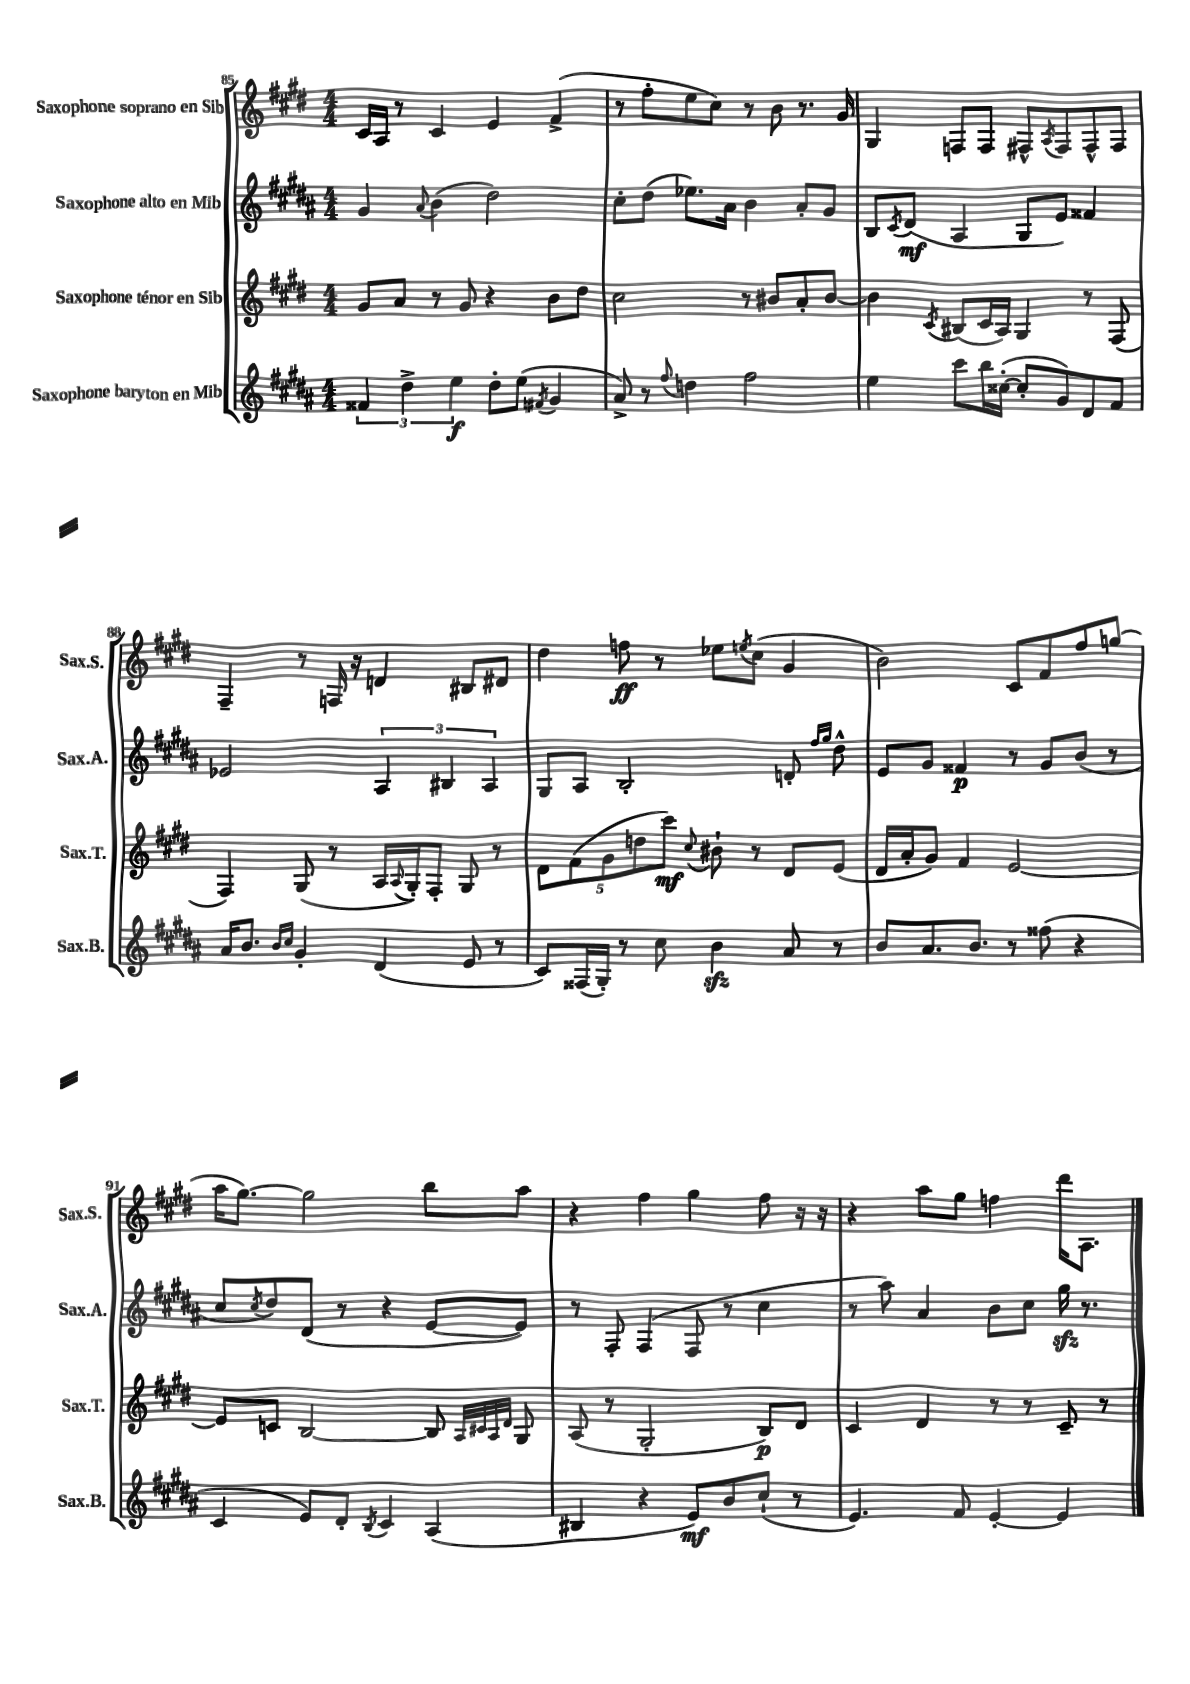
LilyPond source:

<<
\new StaffGroup <<
\new Staff = "s0" \with { instrumentName = "Saxophone soprano en Sib" shortInstrumentName = "Sax.S." } {
    \clef treble \key e \major \numericTimeSignature \time 4/4
    cis'16 a16 r8 cis'4 e'4 fis'4->( |
    r8 fis''8-. e''8 cis''8) r8 b'8 r8. gis'16 |
    gis4 f8 f8 fis8-^ \acciaccatura { a8 } fis8 fis8-^ fis8 |
    fis4-- r8 f16 r16 d'4 bis8 dis'8 |
    dis''4 f''8\ff r8 ees''8 \acciaccatura { e''8 } cis''8( gis'4 |
    b'2) cis'8 fis'8 fis''8 g''8( |
    a''16 gis''8.~) gis''2 b''8 a''8 |
    r4 fis''4 gis''4 fis''8 r16 r16 |
    r4 a''8 gis''8 f''4 dis'''16 a8. \bar "|." |
}
\new Staff = "s1" \with { instrumentName = "Saxophone alto en Mib" shortInstrumentName = "Sax.A." } {
    \clef treble \key b \major \numericTimeSignature \time 4/4
    gis'4 \appoggiatura { ais'8 } b'4( dis''2) |
    cis''8-. dis''8( ees''8.) ais'16 b'4 ais'8-. gis'8 |
    b8 \acciaccatura { cis'8 } dis'8\mf( ais4 gis8 e'8) fisis'4 |
    ees'2 \tuplet 3/2 { ais4 bis4 ais4 } |
    gis8 ais8 b2-. d'8-. \grace { fis''16 gis''16 } dis''8-^ |
    e'8 gis'8 fisis'4\p r8 gis'8 b'8( r8 |
    cis''8 \acciaccatura { cis''8 } dis''8) dis'8( r8 r4 e'8~ e'8) |
    r8 fis8-. fis4( fis8 r8 cis''4 |
    r8 ais''8) ais'4 b'8 cis''8 gis''16\sfz r8. \bar "|." |
}
\new Staff = "s2" \with { instrumentName = "Saxophone ténor en Sib" shortInstrumentName = "Sax.T." } {
    \clef treble \key e \major \numericTimeSignature \time 4/4
    gis'8 a'8 r8 gis'8 r4 b'8 dis''8 |
    cis''2 r8 bis'8 a'8-. bis'8~ |
    bis'4 \acciaccatura { cis'8 } bis8( cis'16 a16) gis4 r8 fis8( |
    fis4) gis8( r8 a16 \appoggiatura { a8 } gis16-.) fis8-. gis8 r8 |
    \tuplet 5/4 { dis'8 fis'8( gis'8 d''8 cis'''8\mf) } \appoggiatura { cis''8 } bis'8-! r8 dis'8 e'8( |
    dis'16 a'16-. gis'8) fis'4 e'2~ |
    e'8 c'8 b2~ b8 \grace { a32 cis'32 a32 dis'32 } gis8 |
    a8( r8 gis2-. b8\p) dis'8 |
    cis'4 dis'4 r8 r8 cis'8-- r8 \bar "|." |
}
\new Staff = "s3" \with { instrumentName = "Saxophone baryton en Mib" shortInstrumentName = "Sax.B." } {
    \clef treble \key b \major \numericTimeSignature \time 4/4
    \tuplet 3/2 { fisis'4 dis''4-> e''4\f } dis''8-. e''8( \acciaccatura { fis'8 } gis'4 |
    ais'8->) r8 \appoggiatura { fis''8 } d''4 fis''2 |
    e''4 cis'''8 b''16 cisis''16~-.( cisis''8-. gis'8) dis'8 fis'8 |
    ais'16 b'8. \grace { b'16 cis''16 } gis'4-. dis'4( e'8 r8 |
    cis'8) fisis16( gis16-.) r8 cis''8 b'4\sfz ais'8 r8 |
    b'8 ais'8. b'8. r8 fisis''8( r4 |
    cis'4 e'8) dis'8-. \acciaccatura { b8 } cis'4 ais4( |
    bis4 r4 e'8\mf) b'8 cis''8-!( r8 |
    e'4.) fis'8 e'4~-. e'4 \bar "|." |
}
>>
>>
\layout { \context { \Score currentBarNumber = #85 } }
